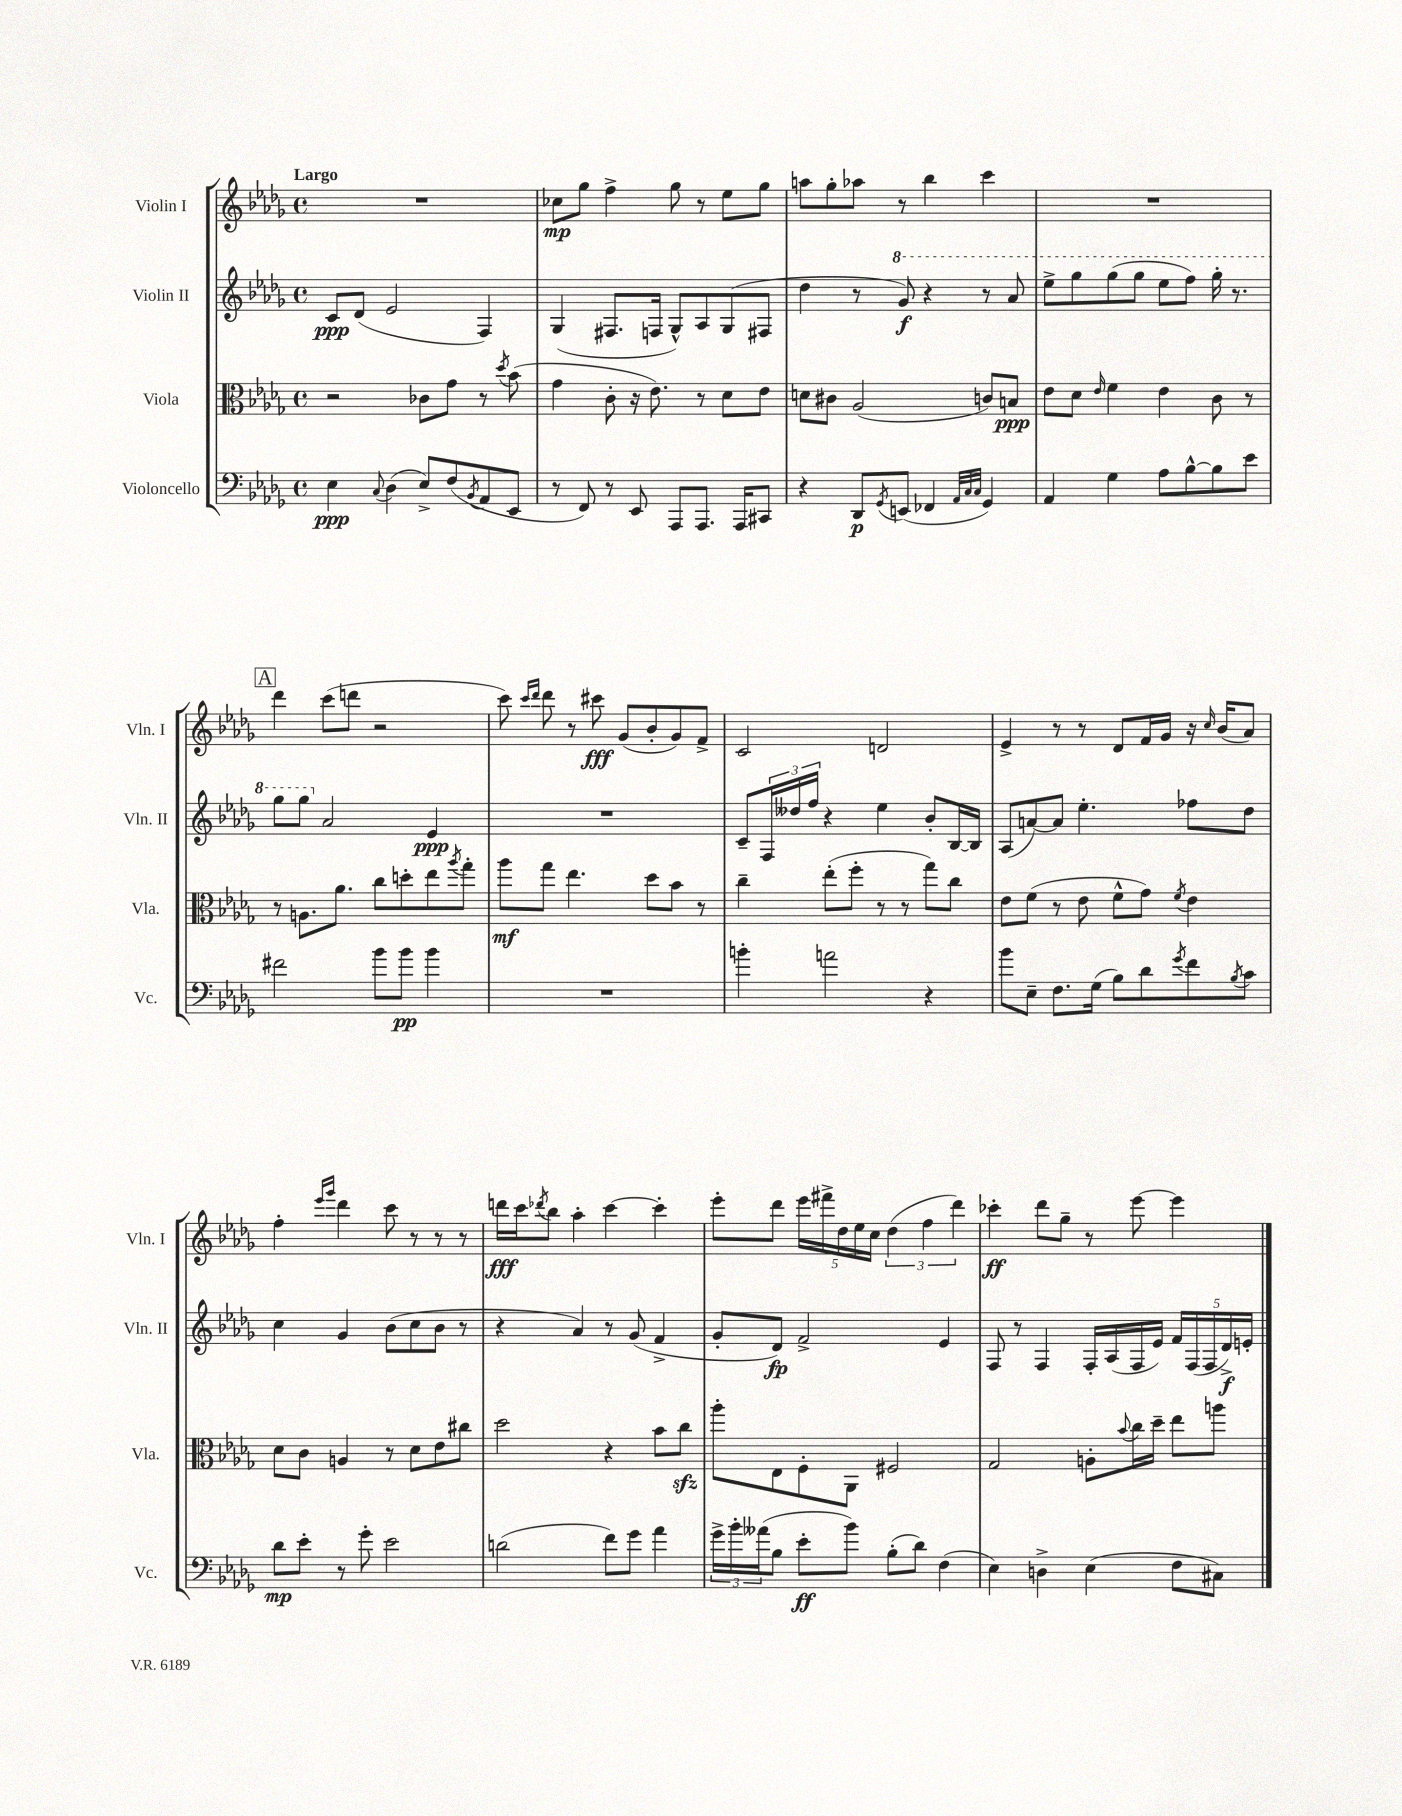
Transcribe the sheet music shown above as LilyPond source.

<<
\new StaffGroup <<
\new Staff = "s0" \with { instrumentName = "Violin I" shortInstrumentName = "Vln. I" } {
    \clef treble \key des \major \defaultTimeSignature \time 4/4 \tempo "Largo"
    R1 |
    ces''8\mp ges''8 f''4-> ges''8 r8 ees''8 ges''8 |
    a''8 ges''8-. aes''8 r8 bes''4 c'''4 |
    R1 |
    \mark \markup { \box "A" } des'''4 c'''8( d'''8 r2 |
    c'''8) \grace { c'''16 des'''16 } des'''8 r8 cis'''8\fff ges'8( bes'8-. ges'8) f'8-> |
    c'2 d'2 |
    ees'4-> r8 r8 des'8 f'16 ges'16 r16 \grace { c''16 } bes'16( aes'8) |
    f''4-. \grace { ees'''16 ges'''16 } des'''4 c'''8 r8 r8 r8 |
    d'''16\fff c'''16 \acciaccatura { des'''8 } bes''8 aes''4-. c'''4~ c'''4-. |
    ees'''8-. des'''8 \tuplet 5/4 { ees'''16 fis'''16-> des''16 ees''16 c''16 } \tuplet 3/2 { des''4( f''4 des'''4) } |
    ces'''4-.\ff des'''8 ges''8-- r8 ees'''8~ ees'''4 \bar "|." |
}
\new Staff = "s1" \with { instrumentName = "Violin II" shortInstrumentName = "Vln. II" } {
    \clef treble \key des \major \defaultTimeSignature \time 4/4
    c'8\ppp des'8( ees'2 f4) |
    ges4( fis8. f16 ges8-^) aes8 ges8( fis8 |
    des''4 r8 \ottava #1 ges''8\f) r4 r8 aes''8 |
    ees'''8-> ges'''8 ges'''8( ges'''8 ees'''8 f'''8) ges'''16-. r8. |
    \mark \markup { \box "A" } ges'''8 ges'''8 \ottava #0 aes'2 ees'4\ppp |
    R1 |
    c'8-- \tuplet 3/2 { f16 deses''16 f''16 } r4 ees''4 bes'8-. bes16~ bes16 |
    aes8( a'8~) a'8 ees''4.-. fes''8 des''8 |
    c''4 ges'4 bes'8( c''8 bes'8 r8 |
    r4 aes'4) r8 ges'8( f'4-> |
    ges'8-. des'8\fp) f'2-> ees'4 |
    f8 r8 f4 f16-. aes16( f16 ees'16) \tuplet 5/4 { f'16 f16( f16 des'16->\f) e'16-. } \bar "|." |
}
\new Staff = "s2" \with { instrumentName = "Viola" shortInstrumentName = "Vla." } {
    \clef alto \key des \major \defaultTimeSignature \time 4/4
    r2 ces'8 ges'8 r8 \acciaccatura { des''8 } bes'8( |
    ges'4 c'8-. r16 ees'8.) r8 des'8 ees'8 |
    d'8 cis'8 aes2( c'8) b8\ppp |
    ees'8 des'8 \grace { ees'16 } f'4 ees'4 c'8 r8 |
    \mark \markup { \box "A" } r8 a8. aes'8. c''8 d''8-. ees''8 \acciaccatura { aes''8 } ges''8-. |
    aes''8\mf ges''8 ees''4. des''8 bes'8 r8 |
    c''4-- ees''8-.( f''8-. r8 r8 ges''8) c''8 |
    ees'8 f'8( r8 ees'8 f'8-^ ges'8) \acciaccatura { f'8 } ees'4 |
    des'8 c'8 a4 r8 des'8 ees'8 cis''8 |
    des''2 r4 bes'8 c''8\sfz |
    aes''8-. ees8 f8-. aes,8 fis2 |
    ges2 a8-. \appoggiatura { bes'8 } c''16 des''16-- ees''8 a''8 \bar "|." |
}
\new Staff = "s3" \with { instrumentName = "Violoncello" shortInstrumentName = "Vc." } {
    \clef bass \key des \major \defaultTimeSignature \time 4/4
    ees4\ppp \appoggiatura { c8 } des4( ees8->) f8( \acciaccatura { bes,8 } aes,8 ees,8 |
    r8 f,8) r8 ees,8 aes,,8 aes,,8. aes,,16 cis,8 |
    r4 des,8\p \acciaccatura { ges,8 } e,8( fes,4 \grace { aes,32 c32 c32 } ges,4) |
    aes,4 ges4 aes8 bes8~-^ bes8 ees'8 |
    \mark \markup { \box "A" } fis'2 bes'8 bes'8\pp bes'4 |
    R1 |
    b'4-. a'2 r4 |
    bes'8 ees8-- f8. ges16( bes8) des'8 \acciaccatura { ges'8 } f'8 \acciaccatura { bes8 } c'8 |
    des'8\mp ees'8-. r8 ges'8-. ees'2 |
    d'2( f'8) ges'8 aes'4 |
    \tuplet 3/2 { ges'16-> bes'16-. aeses'16( } bes8 ees'8-.\ff bes'8) bes8-.( des'8) f4( |
    ees4) d4-> ees4( f8 cis8) \bar "|." |
}
>>
>>
\layout { \context { \Score \remove "Bar_number_engraver" } }
